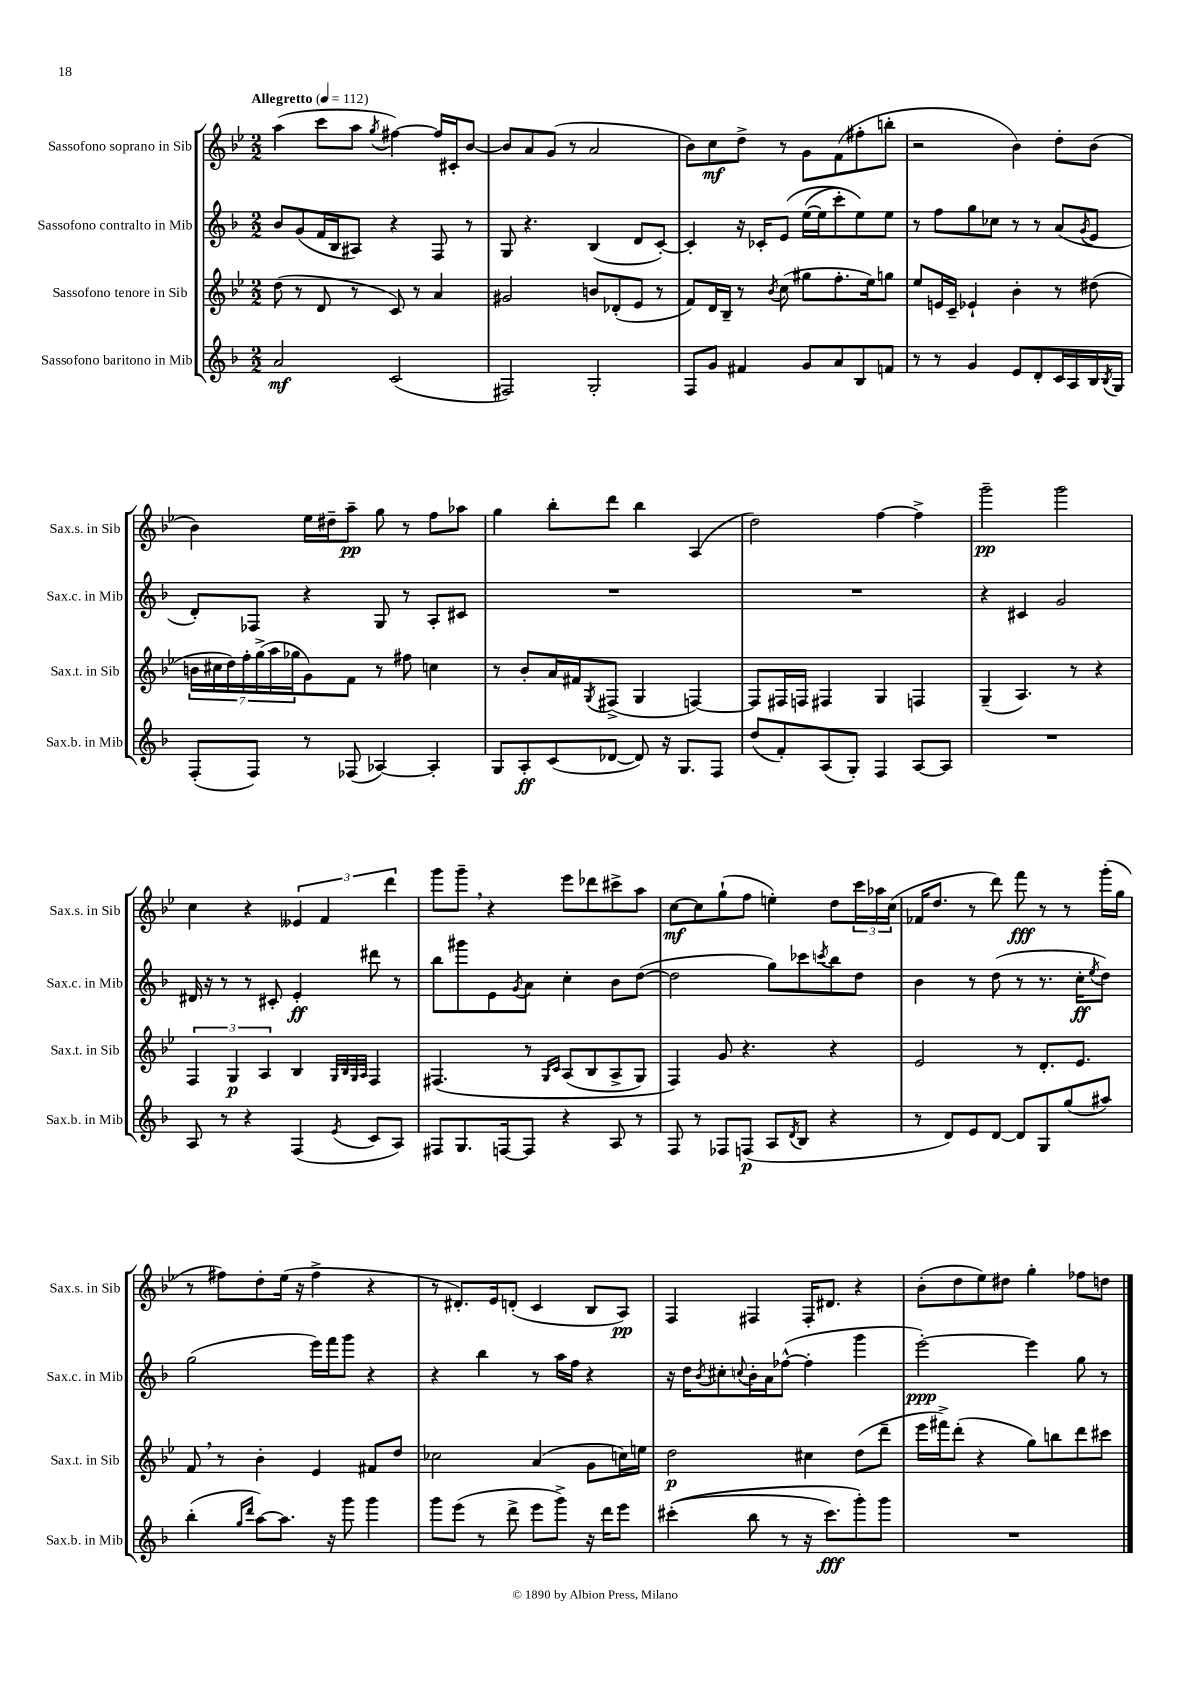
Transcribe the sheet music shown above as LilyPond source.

<<
\new StaffGroup <<
\new Staff = "s0" \with { instrumentName = "Sassofono soprano in Sib" shortInstrumentName = "Sax.s. in Sib" } {
    \clef treble \key bes \major \numericTimeSignature \time 2/2 \tempo "Allegretto" 4 = 112
    a''4( c'''8 a''8 \acciaccatura { g''8 } fis''4~) fis''16 cis'16-. bes'8~ |
    bes'8 a'8 g'8( r8 a'2 |
    bes'8) c''8\mf d''8-> r8 g'8 f'8( fis''8-. b''8-. |
    r2 bes'4) d''8-. bes'8( |
    bes'4) ees''16 dis''16-- a''8--\pp g''8 r8 f''8 aes''8 |
    g''4 bes''8-. d'''8 bes''4 a4( |
    d''2) f''4~ f''4-> |
    g'''2--\pp g'''2 |
    c''4 r4 \tuplet 3/2 { eeses'4 f'4 d'''4 } |
    g'''8 g'''8-- \breathe r4 ees'''8 des'''8 cis'''8-> a''8 |
    c''8~\mf c''8 g''8-!( f''8 e''4-.) d''8 \tuplet 3/2 { c'''16 aes''16 c''16( } |
    fes'16 d''8. r8 d'''8) f'''8\fff r8 r8 g'''16-.( g''16 |
    r8 fis''8) d''8-. ees''16( r16 fis''4-> r4 |
    r8 dis'8.-.) ees'16 d'8-.( c'4 bes8 a8\pp) |
    f4 fis4 fis16-. dis'8. r4 |
    bes'8-.( d''8 ees''8) dis''8 g''4-. fes''8 d''8 \bar "|." |
}
\new Staff = "s1" \with { instrumentName = "Sassofono contralto in Mib" shortInstrumentName = "Sax.c. in Mib" } {
    \clef treble \key f \major \numericTimeSignature \time 2/2
    bes'8 g'8( f'16 bes16 ais8) r4 f8 r8 |
    g8 r4. bes4( d'8 c'8~-.) |
    c'4-. r16 ces'16-. e'8\( e''16~( e''16 c'''8-.) e''8\) e''8 |
    r8 f''8 g''8 ces''8 r8 r8 a'8( \acciaccatura { g'8 } e'8 |
    d'8-.) fes8 r4 g8 r8 a8-. cis'8 |
    R1 |
    R1 |
    r4 cis'4 g'2 |
    dis'16 r16 r8 r8 cis'8-. e'4-.\ff dis'''8 r8 |
    bes''8 gis'''8 e'8 \acciaccatura { g'8 } a'8 c''4-. bes'8 d''8~( |
    d''2 g''8) ces'''8 \acciaccatura { c'''8 } bes''8 d''8 |
    bes'4 r8 d''8( r8 r8. c''16-.\ff \acciaccatura { e''8 } d''8) |
    g''2( e'''16) f'''16 g'''8 r4 |
    r4 bes''4 r8 a''16 f''16 r4 |
    r16 d''16 \acciaccatura { bes'8 } cis''8-. \appoggiatura { c''8 } bes'16-. a'16 fes''8~-^( fes''4-. g'''4 |
    e'''2~-.\ppp) e'''4 g''8 r8 \bar "|." |
}
\new Staff = "s2" \with { instrumentName = "Sassofono tenore in Sib" shortInstrumentName = "Sax.t. in Sib" } {
    \clef treble \key bes \major \numericTimeSignature \time 2/2
    d''8( r8 d'8 r8 c'8) r8 a'4 |
    gis'2 b'8 des'8-.( ees'8 r8 |
    f'8) d'16 bes16-- r8 \acciaccatura { bes'8 } c''8( gis''8 f''8.-. ees''16) g''8 |
    ees''8 e'16 c'16-- ees'4-! bes'4-. r8 dis''8( |
    \tuplet 7/4 { b'16 cis''16 d''16) f''16-. g''16->( a''16 ges''16 } g'8) f'8 r8 fis''8 c''4 |
    r8 bes'8-. a'16 fis'16 \acciaccatura { g8 } fis8->( g4 f4~) |
    f8 fis16 f16 fis4 g4 f4 |
    g4--( a4.) r8 r4 |
    \tuplet 3/2 { f4 g4\p a4 } bes4 \grace { g32 bes32 g32 a32 } f4 |
    fis4.\( r8 \grace { g16 c'16 } a8( bes8 a8-> g8) |
    f4\) g'8 r4. r4 |
    ees'2 r8 d'8.-. ees'8. |
    f'8 \breathe r8 bes'4-. ees'4 fis'8 d''8 |
    ces''2 a'4( g'8 c''16) e''16 |
    d''2\p cis''4 d''8( d'''8-- |
    ees'''16 fis'''16->) d'''8-.( r4 g''8) b''8 d'''8 cis'''8 \bar "|." |
}
\new Staff = "s3" \with { instrumentName = "Sassofono baritono in Mib" shortInstrumentName = "Sax.b. in Mib" } {
    \clef treble \key f \major \numericTimeSignature \time 2/2
    a'2\mf c'2( |
    fis2) g2-. |
    f8 g'8 fis'4 g'8 a'8 bes8 f'8 |
    r8 r8 g'4 e'8 d'8-. c'16 a16 bes16 \acciaccatura { bes8 } g16 |
    f8-.( f8) r8 fes8( aes4~) aes4-. |
    g8 a8-.\ff c'8( des'8~ des'8) r16 g8. f8 |
    d''8( f'8-.) a8( g8-.) f4 a8~ a8 |
    R1 |
    a8 r8 r4 f4( \acciaccatura { e'8 } c'8 a8) |
    fis8 g8. f16~ f8 r4 a8 r8 |
    f8 r8 fes8 f8\p( a8 \acciaccatura { d'8 } bes8 r4 |
    r8 d'8) e'8 d'8~ d'8 g8 g''8( ais''8) |
    bes''4-.( \grace { g''16 d'''16 } a''8~) a''8. r16 g'''8 g'''4 |
    g'''8 e'''8( r8 d'''8-> e'''8 g'''8->) r16 d'''16 e'''8 |
    cis'''4-.(\( bes''8 r8 r16 cis'''8.\fff) g'''8-.\) g'''8 |
    R1 \bar "|." |
}
>>
>>
\layout { \context { \Score \remove "Bar_number_engraver" } }
